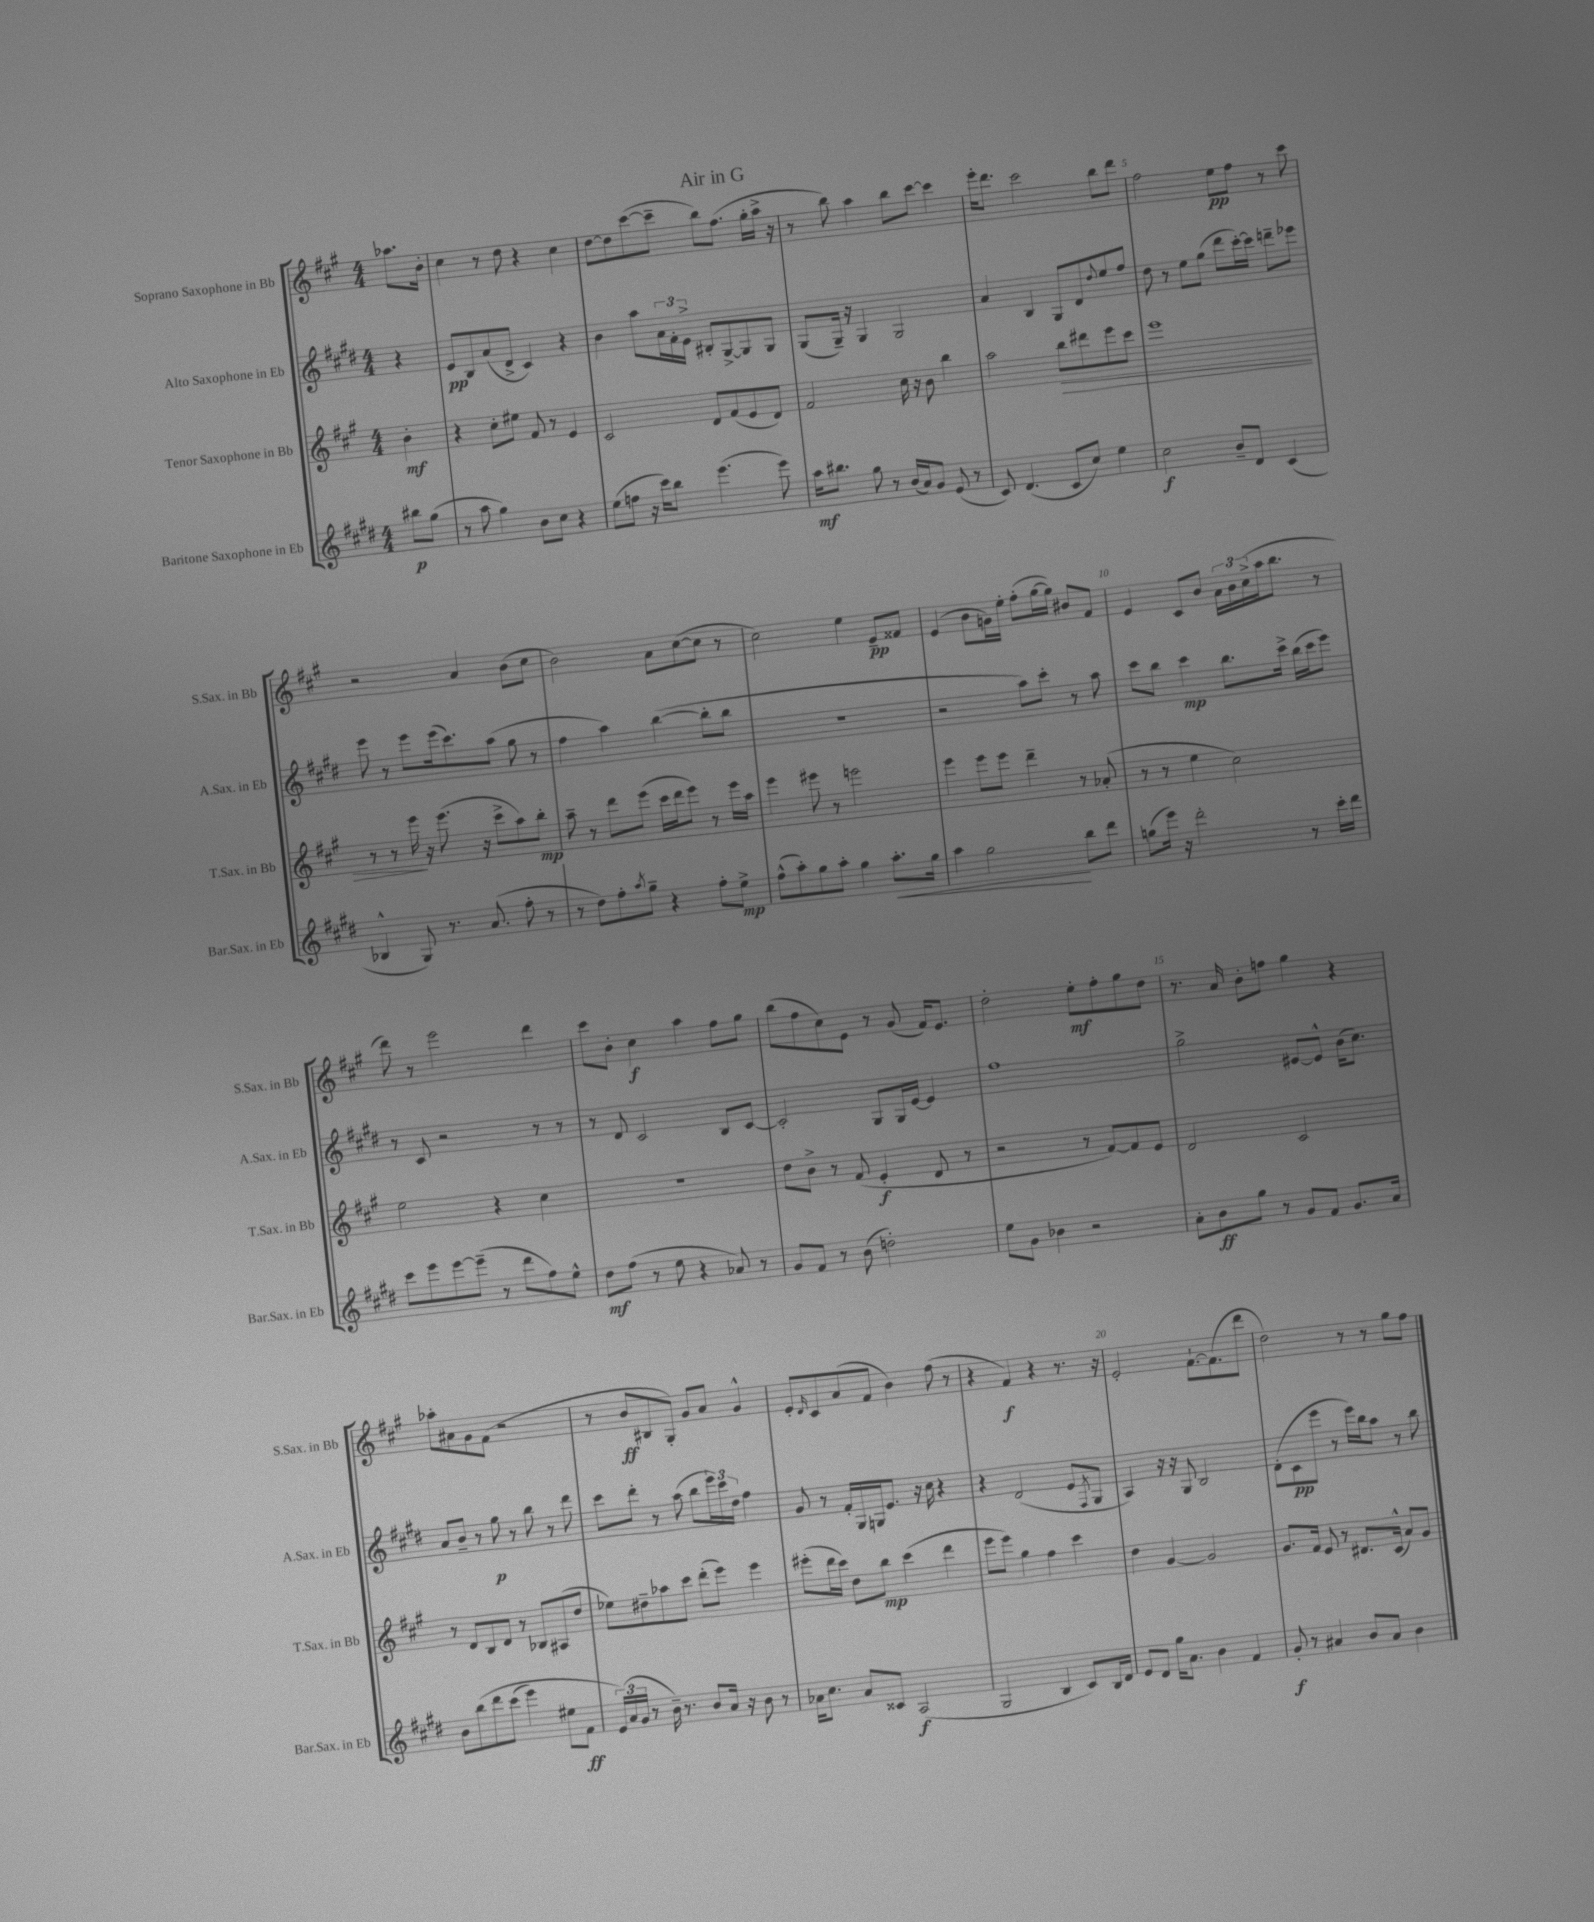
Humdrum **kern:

**kern	**kern	**kern	**kern
*staff4	*staff3	*staff2	*staff1
*clefG2	*clefG2	*clefG2	*clefG2
*k[f#c#g#d#]	*k[f#c#g#]	*k[f#c#g#d#]	*k[f#c#g#]
*M4/4	*M4/4	*M4/4	*M4/4
8bb#\L	4b'\	4r	8.aa-\L
(8gg#\J	.	.	.
.	.	.	16b'\Jk
=	=	=	=
8r	4r	8e/L	4cc#\
8aa\	.	8B/	.
4gg#\)	8cc#'\L	(8a/	8r
.	8ee#\J	8d#^/J	8dd\
8b\L	8f#/	4c#/)	4r
8cc#\J	8r	.	.
4r	4e/	4r	4cc#\
=	=	=	=
(8ee\L	2c#/	4b\	[8dd\L
8ff\J	.	.	8dd\]
16r	.	8aa\L	([8ccc#\
16ccc#\LK)	.	.	.
8bb\J	.	24a\L	8ccc#~\]J
.	.	24f#'\	.
.	.	24e^\JJ	.
(4.eee\	8d/L	8B#'/L	8bb\L)
.	(8f#/	[8G#^/	(8.ff#\J
.	8e/	8G#/]	.
.	.	.	16gg#'\LL
8eee\)	8d/J)	8G#/J	16aa^\JJ
.	.	.	16r
=	=	=	=
16aa\LK	2f#/	(8G#/L	8r
8.bb#\J	.	.	.
.	.	16G#~/Jk)	8bb\)
.	.	16r	.
8gg#\	.	4G#/	4aa\
8r	.	.	.
(16b/LL	16cc#\	2G#/	8bb\L
16a/J)	16r	.	.
8g#/J	8b\	.	[8ccc#\J
(8e/	4bb\	.	4ccc#\]
8r	.	.	.
=	=	=	=
8c#/)	2aa\	4a/	16eee'\LK
.	.	.	8.ddd\J
(4.d#/	.	.	.
.	.	4B/	2ccc#\
8c#/L	8bb\L	8G#/L	.
8cc#/J)	8ddd#\	8d#/	.
.	.	8qqdd#/	.
4ee\	8eee\	8ee/	8bb\L
.	8ccc#\J	8ff#/J	8ddd\J
=	=	=	=
2cc#\	1eee	8dd#\	2ff#\
.	.	8r	.
.	.	8ee\L	.
.	.	(8gg#\J	.
8b~/L	.	8ddd#\L	8ee\L
8d#/J	.	[16ccc#'\L)	8ff#\J
.	.	16ccc#\]JJ	.
(4c#/	.	8ddd~\L	8r
.	.	8eee-\J	8ccc#\
=	=	=	=
4B-^^/	8r	8eee\	2r
.	8r	8r	.
8G#/)	16eee\	8eee\L	.
.	16r	.	.
8.r	(8.eee\	(16eee\k	.
.	.	8.ccc#\)	.
.	.	.	4a/
(8.a/	16r	.	.
.	8ccc#^\L	(8aa\J	.
8ff#'\	8aa\)	8gg#\	(8b\L
8r	8bb'\J	8r	8cc#\J
=	=	=	=
8r	8aa~\	4ff#\	2b\)
8dd#\L)	8r	.	.
8ff#'\	8ddd\L	4aa\)	.
8qaa/	.	.	.
8gg#~\J	(8eee\J	.	.
4r	16ccc#\LL	([4bb\	8a\L
.	16ddd\J	.	.
.	8eee\J)	.	([8cc#\
8ff#'\L	8r	8bb'\]L	8cc#\]J
8ee^\J	16eee\LL	8bb\J	8r
.	16aa\JJ	.	.
=	=	=	=
(8ff#^^\L	4eee\	1r	2cc#\)
8aa'\)	.	.	.
8gg#\	8eee#\	.	.
8aa'\J	8r	.	.
4gg#\	2eee\	.	4ee\
8.aa'\L	.	.	8e~/L
.	.	.	8f##/J
16gg#\Jk	.	.	.
=	=	=	=
4aa\	4eee\	2r	(4e/
2gg#\	8eee\L	.	8b\L
.	8eee\J	.	16g\L)
.	.	.	16ee'\JJ
.	4ddd~\	8aa\L)	(8ff#'\L
.	.	8ccc#'\J	[16gg#\L
.	.	.	16gg#\]JJ)
8bb\L	8r	8r	8b#/L
8ddd#\J	(8a-'/	8aa\	8f#/J
=	=	=	=
(8gg\L	8r	8ccc#\L	4e/
16eee\Jk)	8r	8bb\J	.
16r	.	.	.
2ddd#'\	4ee\	4ccc#\	8c#/L
.	.	.	8b/J
.	2cc#\)	8.bb\L	24a\LL
.	.	.	24b\
.	.	.	(24cc#^\
.	.	.	16aa\J
.	.	16ccc#^\Jk	8.bb\J
8r	.	(16bb\LL	.
.	.	16ccc#\J	.
16ccc#'\LL	.	8eee\J)	8r
16ddd#\JJ	.	.	.
=	=	=	=
8ccc#\L	2ee\	8r	8ddd\)
8eee\	.	8c#/	8r
[8eee\	.	2r	2eee\
(8eee~\]J	.	.	.
8r	4r	.	.
8ddd#\L	.	.	.
8ff#\)	4cc#\	8r	4ddd\
8ee^^\J	.	8r	.
=	=	=	=
8dd#\L	1r	8r	8ccc#\L
(8ff#\J	.	8d#/	8b'\J
8r	.	2c#/	4cc#\
8ee\	.	.	.
4r	.	.	4aa\
8a-/)	.	8B/L	8ff#\L
8r	.	[8c#/J	8gg#\J
=	=	=	=
8g#/L	8dd\L	2c#'/]	(8bb\L
8f#/J	8b^\J	.	8ff#\
8r	8r	.	8cc#\)
(8b\	(8f#/	.	8e\J
2dd'\)	4e'/	8G#/L	8r
.	.	16G#/L	(8g#/
.	.	[16e/JJ	.
.	8d/	4e/]	16f#/LK)
.	.	.	8.e/J
.	8r	.	.
=	=	=	=
8ee\L	2r	1ff#	2dd'\
8g#\J	.	.	.
4b-\	.	.	.
2r	8r	.	8ee'\L
.	[8f#/L)	.	8ff#'\
.	8f#/]	.	8gg#\
.	8e/J	.	8dd\J
=	=	=	=
8a'\L	2d/	2gg#^\	8.r
8b\	.	.	.
.	.	.	16a/
8gg#\J	.	.	8b'\L
8r	.	.	8ff\J
8g#/L	2c#/	[8e#/L	4gg#\
8f#/J	.	8e#^^/]J	.
8.g#/L	.	(16b\LK	4r
.	.	8.cc#\J)	.
16a/Jk	.	.	.
=	=	=	=
8b\L	8r	8a/L	8aa-'\L
&(8bb\	8d/L	8b~/J	8a#\
8ddd#\	8B/	8r	8g#\
(8ccc#\J	8d/J	8gg#\	(8f#\J
4eee\)	8r	8r	2r
.	8B-/L	8bb\	.
8ee#\L	(8A#/	8r	.
8f#\J	8dd/J	8ddd#\	.
=	=	=	=
(24e/LL&)	8ee-\L)	8ccc#\L	8r
24a/	.	.	.
24g#/JJ	.	.	.
8r	8dd#~\	8ddd#'\J	8b/L
16b~\)	8aa-\	8r	8B#/
8.r	.	.	.
.	8ccc#\J	(8aa\	8G#'/J)
8b/L	(8ddd'\L	8bb\L	8g#/L
16a/Jk	8eee\J)	24eee\L)	8a/J
.	.	24ccc#\	.
16r	.	.	.
.	.	24dd#\JJ	.
8b\	4eee\	4ff#\	4g#^^/
8r	.	.	.
=	=	=	=
16a-\LK	(8eee#'\L	8g#/	8e'/L
8.cc#\J	.	.	.
.	.	.	16qqd/
.	16ddd\L	8r	8c#/
.	16ccc#\JJ)	.	.
8a-/L	8dd\L	16f#'/LL	(8a/
.	.	16G#/	.
8c##/J	8bb\J	16G/J	8f#/J
.	.	8.e/J	.
(2A/	(4ccc#\	.	4b\)
.	.	16r	.
.	.	16cc#\	.
.	4ddd\	4r	(8ff#\
.	.	.	8r
=	=	=	=
2G#/	8eee\L	4r	4r
.	8eee\J)	.	.
.	4gg#\	(2d#/	4f#/)
4B/	4ff#\	.	4r
8c#/L)	4ccc#\	8e/L	8.r
.	.	8qF#/	.
16B/L	.	8G#/J	.
16d#/JJ	.	.	16r
=	=	=	=
8e/L	4dd\	4A/)	2e'/
8d#/J	.	.	.
16gg#\LK	[4g#/	16r	.
8.a\J	.	16r	.
.	.	8G#/	.
4b\	2g#/]	2B/	[8.f#`\L
.	.	.	(8.f#\]
4f#/	.	.	.
.	.	.	8ddd\J
=	=	=	=
8g#'/	8.g#/L	(8d#'\L	2dd\)
8r	.	8c#\	.
.	16f#/Jk	.	.
4a#/	8e/	8eee\J	.
.	8r	8r	.
8b/L	8.d#/L	16eee\LL)	8r
.	.	16bb\J	.
8a#/J	.	8aa\J	8r
.	(16c#^^/Jk	.	.
4b\	8a/L)	8r	8gg#\L
.	8g#/J	8bb\	8ff#\J
==	==	==	==
*-	*-	*-	*-
